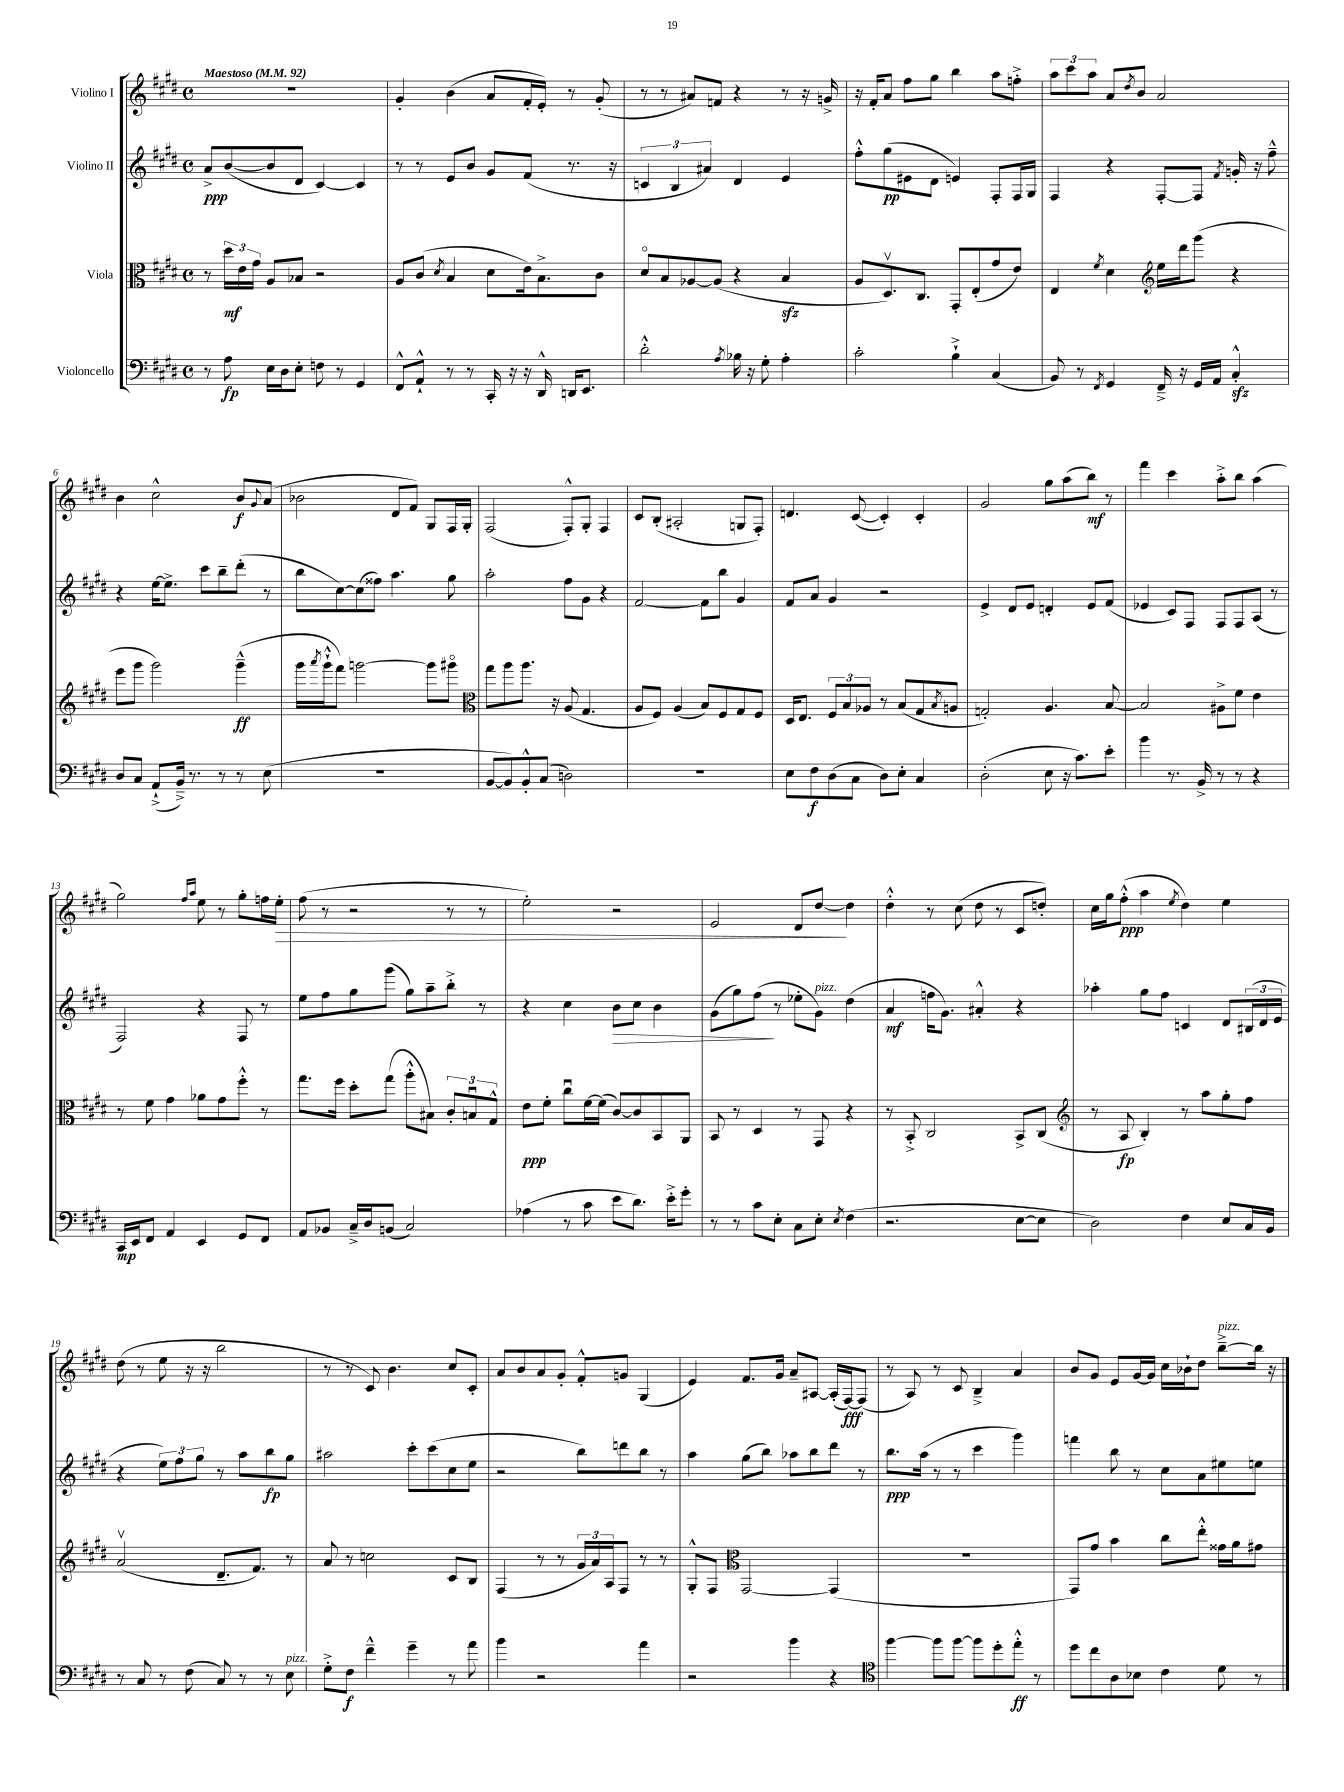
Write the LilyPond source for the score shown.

<<
\new StaffGroup <<
\new Staff = "s0" \with { instrumentName = "Violino I" } {
    \clef treble \key e \major \defaultTimeSignature \time 4/4 \tempo "Maestoso" 4 = 92
    R1 |
    gis'4-. b'4( a'8 fis'16-. e'16-.) r8 gis'8-.( |
    r8 r8 ais'8) f'8 r4 r8 r16 g'16-> |
    r16 fis'16-. a'8 fis''8 gis''8 b''4 a''8 f''8-.-> |
    \tuplet 3/2 { a''8 cis'''8 a''8 } a'8 \acciaccatura { dis''8 } b'8 a'2 |
    b'4 cis''2-^ b'8\f \appoggiatura { gis'8 } a'8( |
    bes'2 dis'8 fis'8) gis8 fis16 gis16-. |
    fis2( fis8-.-^) gis8-. fis4 |
    cis'8 b8-.( ais2-. g8 fis8-.) |
    d'4. cis'8~( cis'4-.) cis'4-. |
    gis'2 gis''8 a''8( b''8\mf) r8 |
    fis'''4 cis'''4 a''8-.-> b''8 a''4( |
    gis''2) \grace { fis''16 a''16 } e''8 r8 gis''8-. f''16 e''16-.\> |
    fis''8( r8 r2 r8 r8 |
    e''2-.) r2 |
    e'2 dis'8 dis''8~\! dis''4 |
    dis''4-.-^ r8 cis''8( dis''8 r8 cis'8 d''8-.) |
    cis''16 gis''16 fis''8-.-^\ppp( a''4 \acciaccatura { e''8 } dis''4) e''4 |
    dis''8( r8 e''8 r16 r16 b''2 |
    r8 r8 cis'8) b'4. cis''8 cis'8-. |
    a'8 b'8 a'8 gis'8-. fis'8-.-^ g'8 gis4( |
    e'4) fis'8. gis'16 a'8-- ais8~ ais16-.( fis16~\fff) fis8( |
    r8 a8) r8 cis'8 b4---> a'4 |
    b'8 gis'8 e'8 gis'16~ gis'16 cis''16 bes'16-! dis''8 b''8~--->^\markup { \italic "pizz." } b''16 r16 \bar "|." |
}
\new Staff = "s1" \with { instrumentName = "Violino II" } {
    \clef treble \key e \major \defaultTimeSignature \time 4/4
    a'8->\ppp b'8~( b'8 dis'8 cis'4~) cis'4 |
    r8 r8 e'8 b'8 gis'8 fis'8( r8. r16 |
    \tuplet 3/2 { c'4 b4 ais'4) } dis'4 e'4 |
    fis''8-.-^ gis''8\pp( eis'8 dis'8 e'4) fis8-. fis16 gis16 |
    fis4 r4 fis8~-. fis8 \acciaccatura { fis'8 } g'16-. r16 fis''8---^ |
    r4 e''16~ e''8.-> cis'''8 b''8-- dis'''8-.( r8 |
    b''8 cis''8~) cis''8( fisis''8) a''4. gis''8 |
    a''2-. fis''8 gis'8 r4 |
    fis'2~ fis'8 b''8 gis'4 |
    fis'8 a'8 gis'4 r2 |
    e'4-> dis'8 e'8 d'4-. e'8 fis'8( |
    ees'4 cis'8) fis8 fis8 fis8 a8( r8 |
    fis2) r4 fis8 r8 |
    e''8 fis''8 gis''8 gis'''8( gis''8) a''8-- b''8-.-> r8 |
    r4 cis''4 b'8\> cis''8 b'4 |
    gis'8( gis''8) fis''8\!( r8 ees''8-. gis'8^\markup { \italic "pizz." }) dis''4( |
    a'4\mf f''16 gis'8.) ais'4-.-^ r4 |
    aes''4-. gis''8 fis''8 c'4 dis'8 \tuplet 3/2 { bis16( dis'16 e'16 } |
    r4 \tuplet 3/2 { e''8) fis''8 gis''8 } r8 a''8 b''8\fp gis''8 |
    ais''2 cis'''8-. cis'''8( cis''8 e''8 |
    r2 b''8) d'''8 b''8 r8 |
    a''4 gis''8( b''8) aes''8 b''8 dis'''8 r8 |
    b''8.\ppp a''16( r8 r8 cis'''4 gis'''4) |
    f'''4 b''8 r8 cis''8 a'8 eis''8 e''8 \bar "|." |
}
\new Staff = "s2" \with { instrumentName = "Viola" } {
    \clef alto \key e \major \defaultTimeSignature \time 4/4
    r8 \tuplet 3/2 { dis''16\mf e'16 gis'16 } a8 bes8 r2 |
    a8 cis'8( \acciaccatura { dis'8 } b4 dis'8 e'16) b8.-> cis'8 |
    dis'8\flageolet b8 aes8~ aes8( r4 b4\sfz |
    a8 dis8.\upbow) cis8. gis,8-. e8-.( gis'8 e'8) |
    e4 \acciaccatura { fis'8 } dis'4 \clef treble e''16 dis'''16 gis'''8( r4 |
    e'''8 gis'''8 gis'''2) gis'''4---^\ff( |
    gis'''16 \acciaccatura { a'''8 } gis'''16-!-^ fis'''8) g'''2~ g'''8 gis'''8\flageolet |
    \clef alto gis''8 a''8 a''8. r16 a8( gis4. |
    a8 fis8) a4( b8) fis8 gis8 fis8 |
    dis16 e8. \tuplet 3/2 { fis8 b8 aes8 } r8 b8( gis8 \acciaccatura { b8 } a8 |
    g2-.) a4. b8~ |
    b2 ais8-> fis'8 e'4 |
    r8 fis'8 gis'4 aes'8 gis'8 fis''8-.-^ r8 |
    gis''8. fis''16 dis''8-. gis''8( a''8-.-^ bis8) \tuplet 3/2 { cis'8-. b8\downbow gis8-^ } |
    e'8\ppp fis'8-. cis''8\downbow fis'16~ fis'16( cis'8~) cis'8 b,8 a,8 |
    b,8 r8 dis4 r8 gis,8 r4 |
    r8 b,8-.-> cis2 b,8-> cis8( |
    \clef treble r8 a8\fp b4-.) r8 a''8 gis''8-. fis''8 |
    a'2\upbow( dis'8.-- fis'8.) r8 |
    a'8 r8 c''2 cis'8 b8 |
    fis4( r8 r8 \tuplet 3/2 { gis'16 a'16) a16 } fis8 r8 r8 |
    gis8-.-^ fis8 \clef alto gis,2~ gis,4( |
    R1 |
    gis,8) gis'8 b'4 cis''8 e''8-.-^ gisis'16 a'16 gis'8 \bar "|." |
}
\new Staff = "s3" \with { instrumentName = "Violoncello" } {
    \clef bass \key e \major \defaultTimeSignature \time 4/4
    r8 a8\fp e16 dis16 e8-. f8 r8 gis,4 |
    fis,8-^ a,8-!-^ r8 r8 cis,16-. r16 r16 dis,16-^ d,16 e,8. |
    dis'2-.-^ \acciaccatura { a8 } bes16 r16 gis8-. a4-. |
    cis'2-. b4-!-> cis4( |
    b,8) r8 \acciaccatura { fis,8 } gis,4 fis,16---> r16 gis,16 a,16 cis4-.-^\sfz |
    dis8 cis8 a,8-!->( b,16--->) r8. r8 r8 e8( |
    R1 |
    b,8~ b,8) b,8-.-^ cis8( d2) |
    R1 |
    e8 fis8\f dis8( cis8 dis8) e8-. cis4 |
    dis2-.( e8 r16 cis'8.) e'8-. |
    b'4 r8. b,16-> r8 r8 r4 |
    cis,16\mp e,16 fis,8 a,4 e,4 gis,8 fis,8 |
    a,8 bes,8 cis16---> dis16 b,8( cis2) |
    aes4( r8 cis'8 e'8 dis'8.) e'16-.-> gis'8-. |
    r8 r8 cis'8 e8-. cis8 e8-. \acciaccatura { e8 } fis4( |
    r2. e8~ e8 |
    dis2) fis4 e8 cis16 b,16 |
    r8 cis8 r8 fis8( cis8) r8 r8 e8^\markup { \italic "pizz." } |
    gis8-.-> fis8\f fis'4---^ gis'4-- r8 a'8 |
    b'4 r2 a'4 |
    r2 b'4 r4 |
    \clef tenor fis''4~ fis''8 fis''8~ fis''8 dis''8-. e''8-.-^\ff r8 |
    dis''8 cis''8 a8 bes8 cis'4 dis'8 r8 \bar "|." |
}
>>
>>
